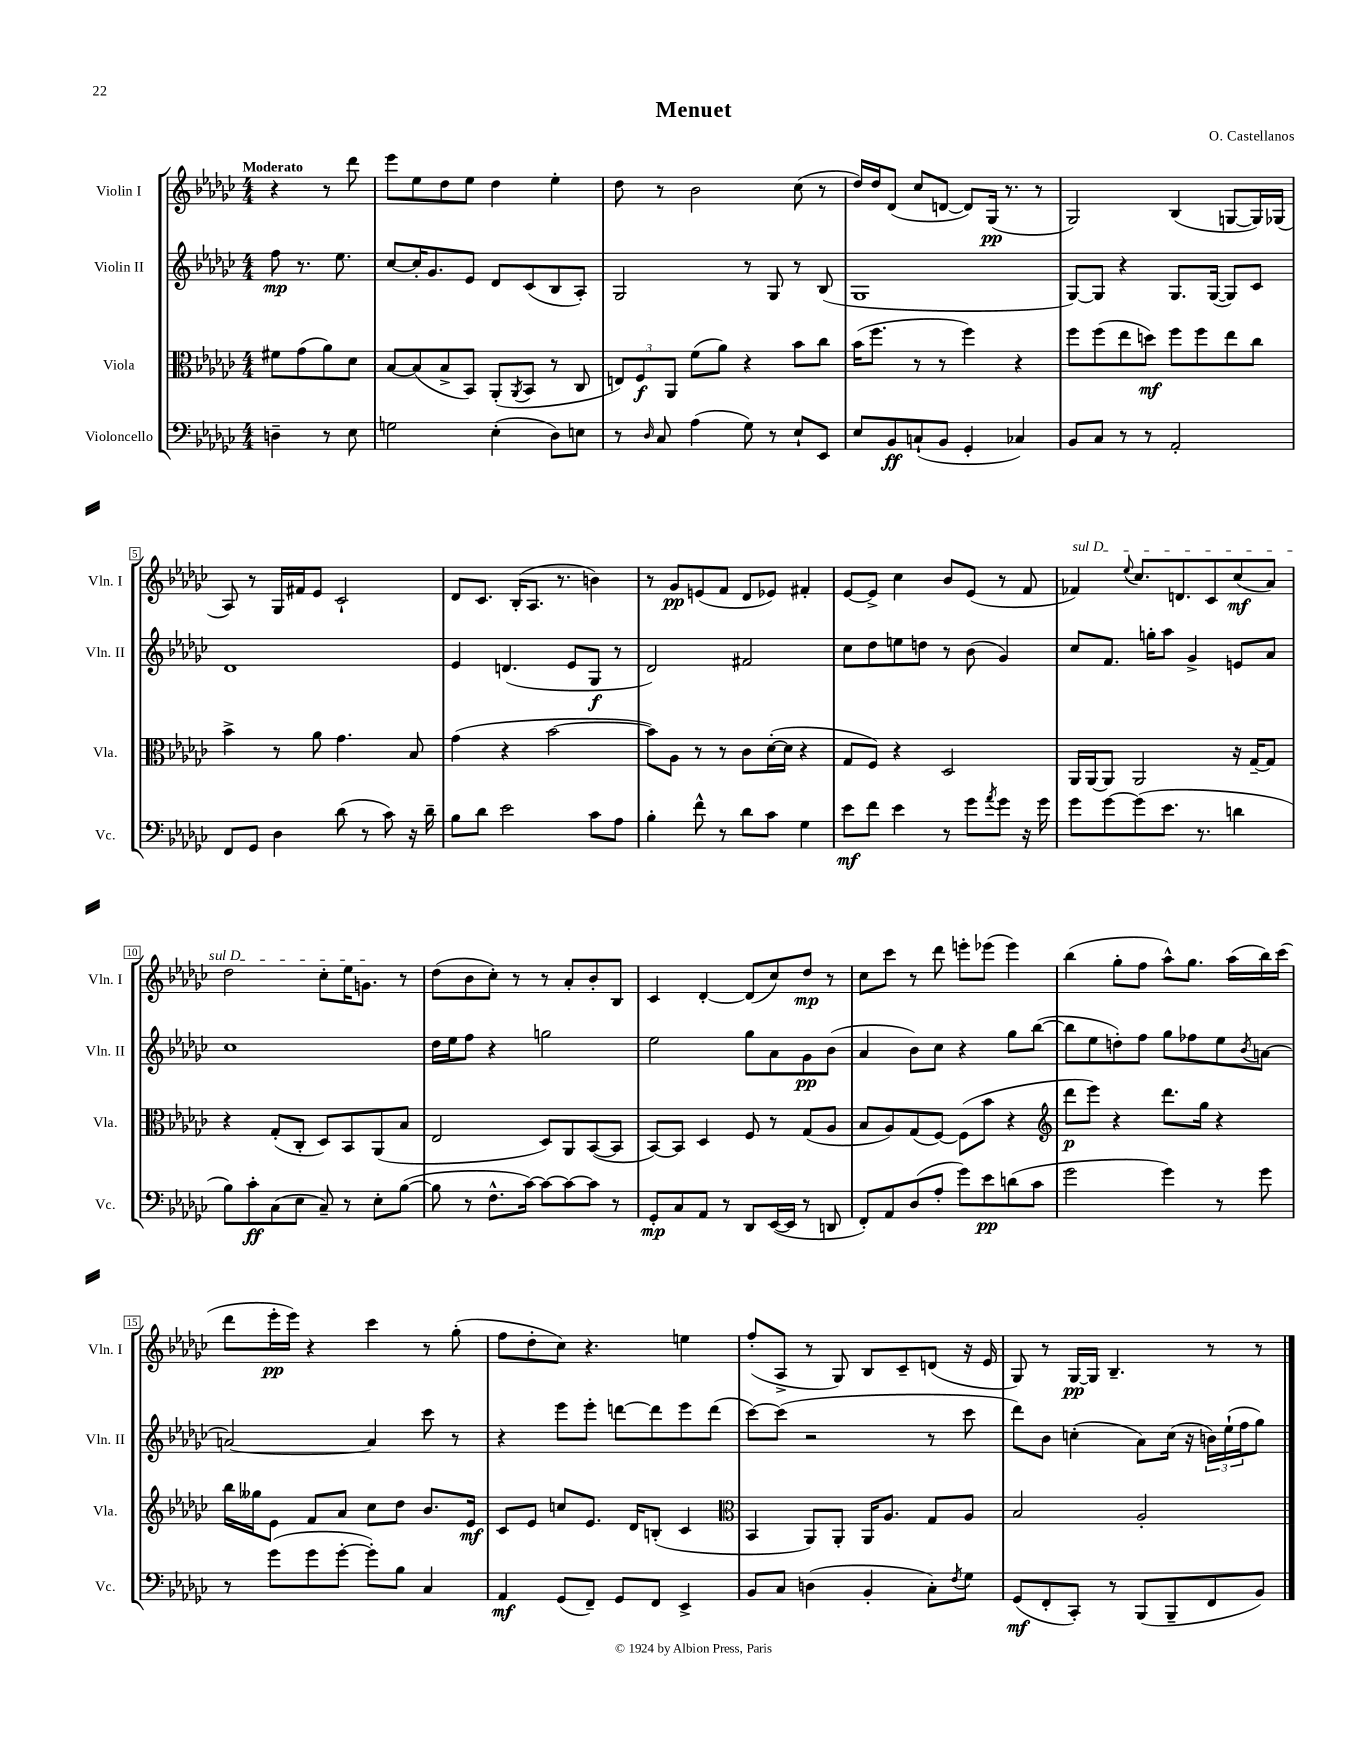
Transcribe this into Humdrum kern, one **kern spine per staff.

**kern	**dynam	**kern	**dynam	**kern	**dynam	**kern	**dynam
*part4	*part4	*part3	*part3	*part2	*part2	*part1	*part1
*staff4	*staff4	*staff3	*staff3	*staff2	*staff2	*staff1	*staff1
*I"Violoncello	*	*I"Viola	*	*I"Violin II	*	*I"Violin I	*
*I'Vc.	*	*I'Vla.	*	*I'Vln. II	*	*I'Vln. I	*
*clefF4	*	*clefC3	*	*clefG2	*	*clefG2	*
*k[b-e-a-d-g-c-]	*	*k[b-e-a-d-g-c-]	*	*k[b-e-a-d-g-c-]	*	*k[b-e-a-d-g-c-]	*
*M4/4	*	*M4/4	*	*M4/4	*	*M4/4	*
=	=	=	=	=	=	=	=
!	!	!	!	!	!	!LO:TX:a:B:t=Moderato	!
4Dn~\	.	8f#X\L	.	8ff\	mp	4r	.
.	.	(8g-\	.	8.r	.	.	.
8r	.	8a-\)	.	.	.	8r	.
.	.	.	.	8.ee-\	.	.	.
8E-\	.	8d-\J	.	.	.	8ddd-\	.
=1	=1	=1	=1	=1	=1	=1	=1
2Gn\	.	[8B-/L	.	[8cc-/L	.	8eee-\L	.
.	.	(8B-/]	.	16cc-'/K]	.	8ee-\	.
.	.	.	.	8.g-/	.	.	.
.	.	8B-^/	.	.	.	8dd-\	.
.	.	8BB-/J)	.	8e-/J	.	8ee-\J	.
(4E-'\	.	(8AA-'/L	.	8d-/L	.	4dd-\	.
.	.	8qAA-/	.	.	.	.	.
.	.	8BB-/J	.	(8c-/	.	.	.
8D-\L)	.	8r	.	8B-/	.	4ee-'\	.
8En\J	.	8C-/	.	8A-'/J)	.	.	.
=2	=2	=2	=2	=2	=2	=2	=2
8r	.	12En/L)	.	2G-/	.	8dd-\	.
.	.	12F/	f	.	.	.	.
16qqD-/	.	.	.	.	.	.	.
8C-/	.	.	.	.	.	8r	.
.	.	12AA-/J	.	.	.	.	.
(4A-\	.	(8f\L	.	.	.	2b-\	.
.	.	8a-\J)	.	.	.	.	.
8G-\)	.	4r	.	8r	.	.	.
8r	.	.	.	8G-/	.	.	.
8E-`/L	.	8b-\L	.	8r	.	(8cc-\	.
8EE-/J	.	8cc-\J	.	(8B-/	.	8r	.
=3	=3	=3	=3	=3	=3	=3	=3
8E-/L	.	(16b-\KL	.	1G-	.	16dd-/LL)	.
.	.	8.ff\J	.	.	.	16dd-/J	.
8BB-/	ff	.	.	.	.	(8d-/J	.
(8Cn`/	.	8r	.	.	.	8cc-/L	.
8BB-/J	.	8r	.	.	.	[8dn/J	.
4GG-'/	.	4ff\)	.	.	.	8d/L])	.
.	.	.	.	.	.	(16G-/Jk	pp
.	.	.	.	.	.	8.r	.
4C-X/)	.	4r	.	.	.	.	.
.	.	.	.	.	.	8r	.
=4	=4	=4	=4	=4	=4	=4	=4
8BB-/L	.	8ff\L	.	[8G-/L)	.	2G-/)	.
8C-/J	.	(8ff\	.	8G-/J]	.	.	.
8r	.	8ee-\	.	4r	.	.	.
8r	.	8ddn\J)	mf	.	.	.	.
2AA-'/	.	8ff\L	.	8.G-/L	.	(4B-/	.
.	.	8ff\	.	.	.	.	.
.	.	.	.	([16G-/Jk	.	.	.
.	.	8ee-\	.	8G-/L])	.	[8Gn/L	.
.	.	8cc-\J	.	8c-/J	.	16G/L])	.
.	.	.	.	.	.	(16G-X/JJ	.
!!LO:LB:g=z
=5	=5	=5	=5	=5	=5	=5	=5
8FF/L	.	4b-^\	.	1d-	.	8A-/)	.
8GG-/J	.	.	.	.	.	8r	.
4D-\	.	8r	.	.	.	16G-/LL	.
.	.	.	.	.	.	16f#X/J	.
.	.	8a-\	.	.	.	8e-/J	.
(8d-\	.	4.g-\	.	.	.	2c-`/	.
8r	.	.	.	.	.	.	.
8c-\)	.	.	.	.	.	.	.
16r	.	8B-/	.	.	.	.	.
16d-~\	.	.	.	.	.	.	.
=6	=6	=6	=6	=6	=6	=6	=6
8B-\L	.	(4g-\	.	4e-/	.	8d-/L	.
8d-\J	.	.	.	.	.	8.c-/J	.
2e-\	.	4r	.	(4.dn/	.	.	.
.	.	.	.	.	.	(16B-'/KL	.
.	.	.	.	.	.	8.A-/J	.
.	.	[2b-\	.	.	.	.	.
.	.	.	.	.	.	8.r	.
.	.	.	.	8e-/L	.	.	.
8c-\L	.	.	.	8G-/J	f	4bn\)	.
8A-\J	.	.	.	8r	.	.	.
=7	=7	=7	=7	=7	=7	=7	=7
4B-'\	.	8b-\L])	.	2d-/)	.	8r	.
.	.	8A-\J	.	.	.	8g-/L	pp
8f^^\	.	8r	.	.	.	(8en/	.
8r	.	8r	.	.	.	8f/J	.
8d-\L	.	8c-\L	.	2f#X/	.	8d-/L	.
8c-\J	.	([16d-'\L	.	.	.	8e-X/J)	.
.	.	16d-\JJ]	.	.	.	.	.
4G-\	.	4r	.	.	.	4f#X'/	.
=8	=8	=8	=8	=8	=8	=8	=8
8e-\L	mf	8G-/L	.	8cc-\L	.	[8e-/L	.
8f\J	.	8F/J)	.	8dd-\	.	8e-^/J]	.
4e-\	.	4r	.	8een\	.	4cc-\	.
.	.	.	.	8ddn\J	.	.	.
8r	.	2D-/	.	8r	.	8b-/L	.
8g-\L	.	.	.	(8b-\	.	(8e-/J	.
8qa-/	.	.	.	.	.	.	.
8g-\J	.	.	.	4g-/)	.	8r	.
16r	.	.	.	.	.	8f/	.
16g-\	.	.	.	.	.	.	.
=9	=9	=9	=9	=9	=9	=9	=9
!	!	!	!	!	!	!LO:TX:a:i:t=sul D	!
8g-\L	.	16AA-/LL	.	8cc-/L	.	4f-X/)	.
.	.	[16AA-/J	.	.	.	.	.
[8g-\	.	8AA-/J]	.	8.f/J	.	.	.
.	.	.	.	.	.	8qqee-/	.
(8g-\]	.	2AA-/	.	.	.	8.cc-/L	.
.	.	.	.	16ggn'\KL	.	.	.
8.e-\J	.	.	.	8aa-\J	.	.	.
.	.	.	.	.	.	8.dn/	.
.	.	.	.	4g-^/	.	.	.
8.r	.	.	.	.	.	.	.
.	.	.	.	.	.	8c-/	.
4dn\	.	16r	.	8en/L	.	(8cc-/	mf
.	.	[16G-~/KL	.	.	.	.	.
.	.	8G-/J]	.	8a-/J	.	8a-/J)	.
!!LO:LB:g=z
=10	=10	=10	=10	=10	=10	=10	=10
8B-\L)	.	4r	.	1cc-	.	2dd-\	.
8c-'\	ff	.	.	.	.	.	.
(8C-\	.	(8G-'/L	.	.	.	.	.
8E-\J	.	8C-'/J	.	.	.	.	.
8C-~/)	.	8D-/L)	.	.	.	8cc-'\L	.
8r	.	8BB-/	.	.	.	16ee-\K	.
.	.	.	.	.	.	8.gn\J	.
8E-'\L	.	(8AA-/	.	.	.	.	.
([8B-\J	.	8B-/J	.	.	.	8r	.
=11	=11	=11	=11	=11	=11	=11	=11
8B-\]	.	2E-/	.	16dd-\LL	.	(8dd-\L	.
.	.	.	.	16ee-\J	.	.	.
8r	.	.	.	8ff\J	.	8b-\	.
8.F^^\L	.	.	.	4r	.	8cc-'\J)	.
.	.	.	.	.	.	8r	.
[16c-\Jk)	.	.	.	.	.	.	.
8c-\L_	.	8D-/L)	.	2ggn\	.	8r	.
8c-\_	.	8AA-/	.	.	.	8a-'/L	.
8c-\J]	.	([8BB-/	.	.	.	8b-'/	.
8r	.	8BB-/J]	.	.	.	8B-/J	.
=12	=12	=12	=12	=12	=12	=12	=12
8GG-'/L	mp	[8BB-/L)	.	2ee-\	.	4c-/	.
8C-/	.	8BB-/J]	.	.	.	.	.
8AA-/J	.	4D-/	.	.	.	[4d-'/	.
8r	.	.	.	.	.	.	.
8DD-/L	.	8F/	.	8gg-\L	.	(8d-/L]	.
([16EE-/L	.	8r	.	8a-\	.	8cc-/)	.
16EE-/JJ]	.	.	.	.	.	.	.
8r	.	(8G-/L	.	8g-\	pp	8dd-/J	mp
8DDn/	.	8A-/J	.	(8b-\J	.	8r	.
=13	=13	=13	=13	=13	=13	=13	=13
8FF'/L)	.	8B-/L	.	4a-/	.	8cc-\L	.
8AA-/	.	8A-/)	.	.	.	8ccc-\J	.
(8D-/	.	(8G-/	.	8b-\L)	.	8r	.
8A-'/J	.	[8F/J)	.	8cc-\J	.	8ddd-\	.
8g-\L)	.	(8F\L]	.	4r	.	8eeen'\L	.
8e-\	pp	8b-\J	.	.	.	(8eee-X\J	.
(8dn\	.	4r	.	8gg-\L	.	4eee-\)	.
8c-\J	.	.	.	([8bb-\J	.	.	.
=14	=14	=14	=14	=14	=14	=14	=14
*	*	*clefG2	*	*	*	*	*
2g-\	.	8ddd-\L	p	8bb-\L]	.	(4bb-\	.
.	.	8eee-\J)	.	8ee-\	.	.	.
.	.	4r	.	8ddn'\)	.	8gg-'\L	.
.	.	.	.	8ff\J	.	8ff\J	.
4g-\)	.	8.ddd-\L	.	8gg-\L	.	8aa-^^\L)	.
.	.	.	.	8ff-X\	.	8.gg-\J	.
.	.	16gg-\Jk	.	.	.	.	.
8r	.	4r	.	8ee-\	.	.	.
.	.	.	.	.	.	(16aa-\LL	.
.	.	.	.	8qb-/	.	.	.
8g-\	.	.	.	[8an\J	.	16bb-\)	.
.	.	.	.	.	.	(16ccc-\JJ	.
!!LO:LB:g=z
=15	=15	=15	=15	=15	=15	=15	=15
8r	.	16bb-\LL	.	2an/_	.	8ddd-\L	.
.	.	16gg--X\J	.	.	.	.	.
(8g-\L	.	8e-\J	.	.	.	16eee-'\L	pp
.	.	.	.	.	.	16eee-\JJ)	.
8g-\	.	8f/L	.	.	.	4r	.
[8g-'\J	.	8a-/J	.	.	.	.	.
8g-'\L])	.	8cc-\L	.	4a/]	.	4ccc-\	.
8B-\J	.	8dd-\J	.	.	.	.	.
4C-/	.	8.b-/L	.	8ccc-\	.	8r	.
.	.	.	.	8r	.	(8gg-'\	.
.	.	16e-/Jk	mf	.	.	.	.
=16	=16	=16	=16	=16	=16	=16	=16
4AA-/	mf	8c-/L	.	4r	.	8ff\L	.
.	.	8e-/J	.	.	.	8dd-'\	.
(8GG-/L	.	8ccn/L	.	8eee-\L	.	8cc-\J)	.
8FF~/J)	.	8.e-/J	.	8eee-'\J	.	4.r	.
8GG-/L	.	.	.	[8dddn\L	.	.	.
.	.	16d-/KL	.	.	.	.	.
8FF/J	.	(8Bn'/J	.	8ddd\]	.	.	.
4EE-^/	.	4c-/	.	8eee-\	.	4een\	.
.	.	.	.	(8ddd\J	.	.	.
=17	=17	=17	=17	=17	=17	=17	=17
*	*	*clefC3	*	*	*	*	*
8BB-/L	.	4BB-/	.	[8ccc-\L)	.	(8ff'/L	.
8C-/J	.	.	.	(8ccc-\J]	.	8A-^/J	.
(4Dn\	.	8AA-/L)	.	2r	.	8r	.
.	.	8AA-'/J	.	.	.	8G-/)	.
4BB-'/	.	16AA-/KL	.	.	.	8B-/L	.
.	.	8.A-/J	.	.	.	.	.
.	.	.	.	.	.	8c-~/	.
8C-'\L)	.	8G-/L	.	8r	.	(8dn/J	.
8qF/	.	.	.	.	.	.	.
8G-\J	.	8A-/J	.	8ccc-\	.	16r	.
.	.	.	.	.	.	16e-/	.
=18	=18	=18	=18	=18	=18	=18	=18
(8GG-/L	mf	2B-/	.	8ddd-\L)	.	8G-/)	.
8FF'/	.	.	.	8b-\J	.	8r	.
8CC-'/J)	.	.	.	(4ccn'\	.	[16G-/LL	pp
.	.	.	.	.	.	16G-/JJ]	.
8r	.	.	.	.	.	4.B-~/	.
(8BBB-/L	.	2A-'/	.	8a-\L)	.	.	.
8BBB-~/	.	.	.	(16cc\Jk	.	.	.
.	.	.	.	16r	.	.	.
8FF/	.	.	.	24bn\LL)	.	8r	.
.	.	.	.	(24ee-`\	.	.	.
.	.	.	.	24ff\J	.	.	.
8BB-/J)	.	.	.	8gg-\J)	.	8r	.
==	==	==	==	==	==	==	==
*-	*-	*-	*-	*-	*-	*-	*-
